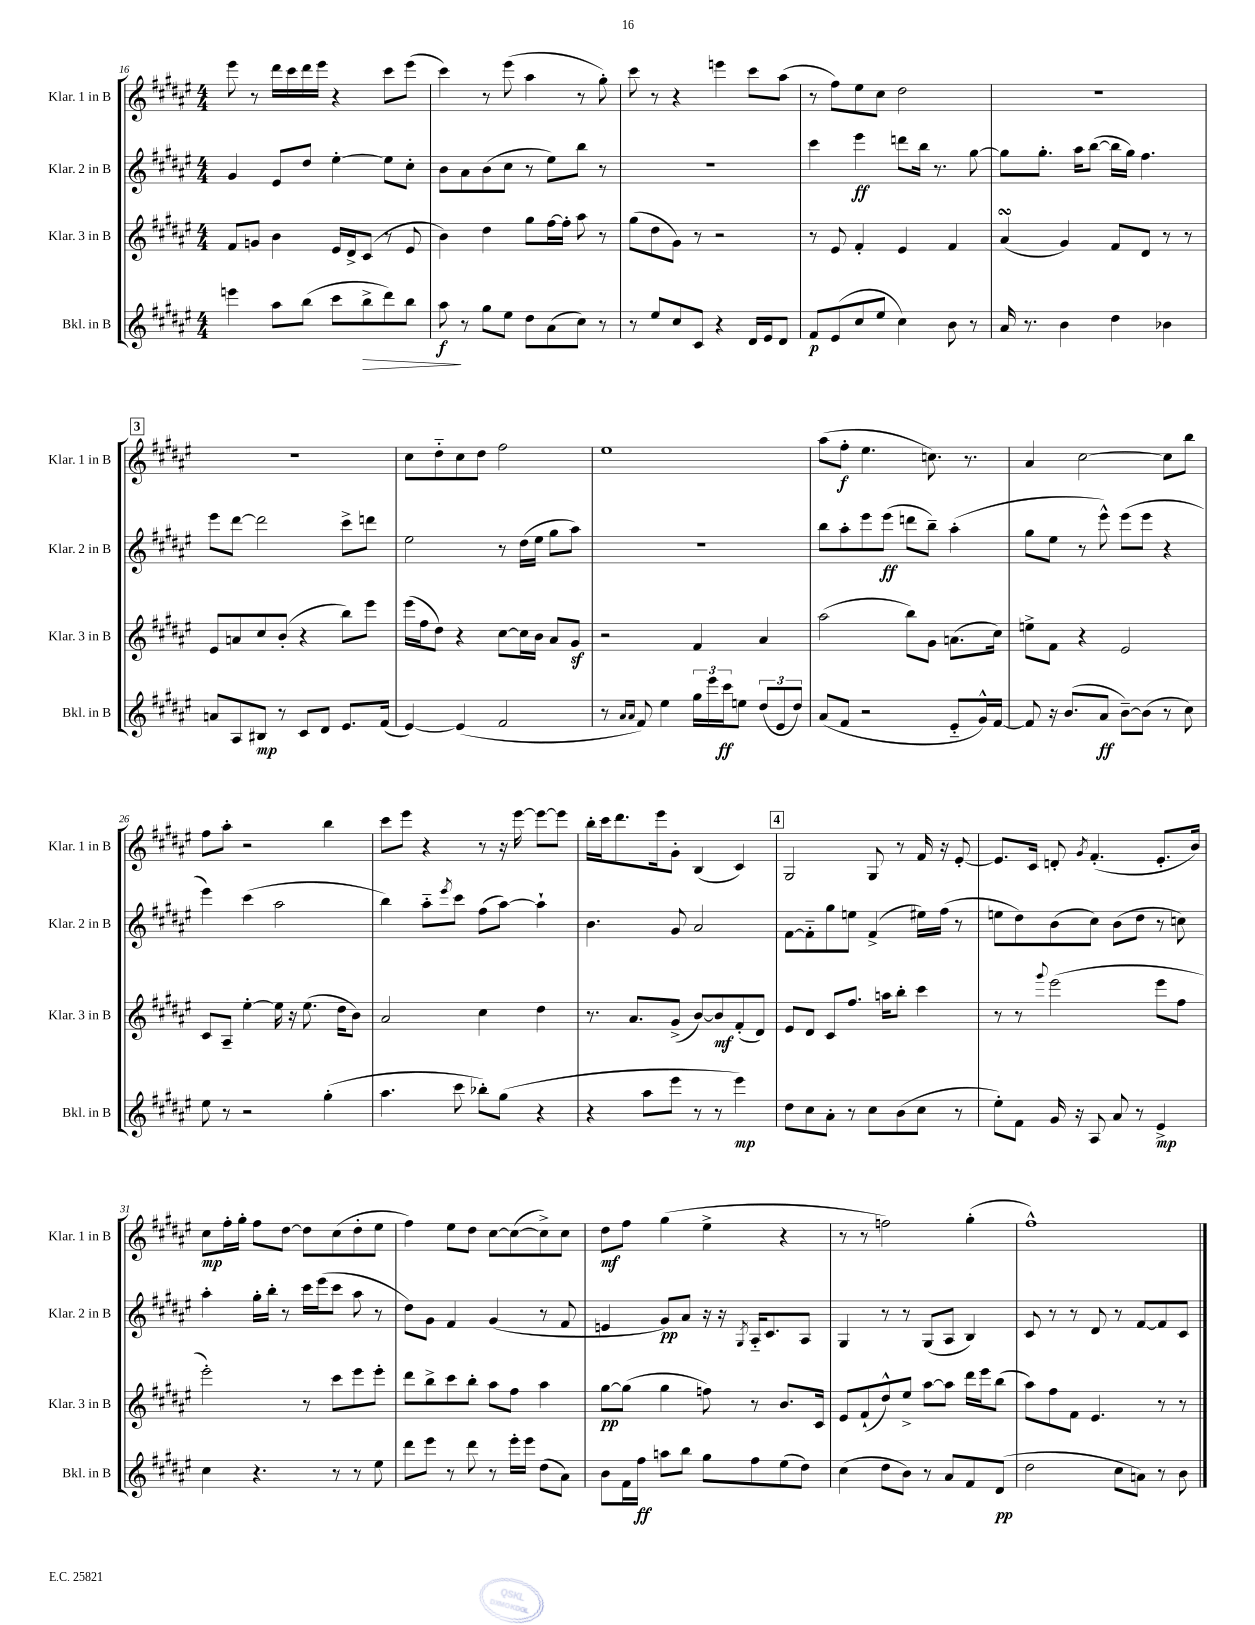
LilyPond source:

<<
\new StaffGroup <<
\new Staff = "s0" \with { instrumentName = "Klar. 1 in B" shortInstrumentName = "Klar. 1 in B" } {
    \clef treble \key fis \major \numericTimeSignature \time 4/4
    eis'''8 r8 dis'''16 cis'''16 dis'''16 eis'''16 r4 cis'''8 eis'''8( |
    cis'''4) r8 eis'''8( ais''4 r8 gis''8-.) |
    cis'''8 r8 r4 e'''4 cis'''8 ais''8( |
    r8 fis''8) eis''8 cis''8 dis''2 |
    R1 |
    \mark \markup { \box "3" } R1 |
    cis''8 dis''8-_ cis''8 dis''8 fis''2 |
    eis''1 |
    ais''8( fis''8-.\f eis''4. c''8.) r8. |
    ais'4 cis''2~ cis''8 b''8 |
    fis''8 ais''8-. r2 b''4 |
    cis'''8 eis'''8 r4 r8 r16 eis'''16~ eis'''8~ eis'''8 |
    b''16-. cis'''16 dis'''8. eis'''16 gis'8-. b4( cis'4) |
    \mark \markup { \box "4" } gis2 gis8 r8 fis'16 r16 eis'8~-. |
    eis'8. cis'16 d'8-. \acciaccatura { gis'8 } fis'4.-.( eis'8.-. b'16) |
    cis''8\mp fis''16-. gis''16-. fis''8 dis''8~ dis''8 cis''8( dis''8-. eis''8 |
    fis''4) eis''8 dis''8 cis''8~ cis''8~( cis''8->) cis''8 |
    dis''8\mf fis''8 gis''4( eis''4-> r4 |
    r8 r8 f''2) gis''4-.( |
    fis''1-^) \bar "|." |
}
\new Staff = "s1" \with { instrumentName = "Klar. 2 in B" shortInstrumentName = "Klar. 2 in B" } {
    \clef treble \key fis \major \numericTimeSignature \time 4/4
    gis'4 eis'8 dis''8 eis''4~-. eis''8 cis''8-. |
    b'8 ais'8 b'8( cis''8 r8 eis''8) b''8 r8 |
    R1 |
    cis'''4 eis'''4\ff d'''8 b''16 r8. gis''8~ |
    gis''8 gis''8.-. ais''16 b''8~( b''16 gis''16) fis''4. |
    \mark \markup { \box "3" } eis'''8 dis'''8~ dis'''2 cis'''8-> d'''8 |
    eis''2 r8 dis''16( eis''16 gis''8 ais''8) |
    R1 |
    b''8 ais''8-. eis'''8 eis'''8\ff( d'''8 b''8--) ais''4-.( |
    gis''8 eis''8 r8 eis'''8-^) eis'''8( eis'''8 r4 |
    eis'''4) cis'''4( ais''2 |
    b''4) ais''8-_ \acciaccatura { eis'''8 } cis'''8 fis''8( ais''8~) ais''4-! |
    b'4. gis'8 ais'2 |
    \mark \markup { \box "4" } fis'8~ fis'8-_ gis''8 e''8 fis'4->( eis''16) fis''16( r8 |
    e''8 dis''8) b'8( cis''8) b'8( dis''8 r8 c''8) |
    ais''4-. gis''16-. b''16-. r8 cis'''16 eis'''16( cis'''8 ais''8 r8 |
    dis''8) gis'8 fis'4 gis'4( r8 fis'8 |
    e'4 gis'8\pp) ais'8 r16 r16 \acciaccatura { gis8 } ais16-_ cis'8. ais8 |
    gis4 r8 r8 gis8( ais8 b4) |
    cis'8 r8 r8 dis'8 r8 fis'8~ fis'8 cis'8 \bar "|." |
}
\new Staff = "s2" \with { instrumentName = "Klar. 3 in B" shortInstrumentName = "Klar. 3 in B" } {
    \clef treble \key fis \major \numericTimeSignature \time 4/4
    fis'8 g'8 b'4 eis'16 dis'16-> cis'8( r8 eis'8 |
    b'4) dis''4 gis''8 fis''16~ fis''16-. ais''8 r8 |
    gis''8( dis''8 gis'8) r8 r2 |
    r8 eis'8 fis'4-. eis'4 fis'4 |
    ais'4\turn( gis'4) fis'8 dis'8 r8 r8 |
    \mark \markup { \box "3" } eis'8 a'8 cis''8 b'8-.( r4 b''8) eis'''8 |
    eis'''16( fis''16 dis''8) r4 cis''8~ cis''16 b'16 ais'8 gis'8\sf |
    r2 fis'4 ais'4 |
    ais''2( b''8) gis'8 a'8.( cis''16) |
    e''8-> fis'8 r4 eis'2 |
    cis'8 ais8-- eis''4~-. eis''16 r16 eis''8.( dis''16 b'8) |
    ais'2 cis''4 dis''4 |
    r8. ais'8. gis'8->( b'8~) b'8\mf fis'8-.( dis'8) |
    \mark \markup { \box "4" } eis'8 dis'8 cis'8 fis''8. a''16 b''8-. cis'''4 |
    r8 r8 \appoggiatura { gis'''8 } eis'''2( eis'''8 fis''8 |
    eis'''2-.) r8 cis'''8 eis'''8 eis'''8-. |
    dis'''8 b''8-> cis'''8 b''8-. ais''8 fis''8 ais''4 |
    gis''8~\pp gis''8( gis''4 f''8) r8 b'8. cis'16 |
    eis'8 fis'8-!( dis''8-^) eis''8-> ais''8~ ais''8 dis'''16 eis'''16 b''8( |
    ais''8) fis''8 fis'8 eis'4. r8 r8 \bar "|." |
}
\new Staff = "s3" \with { instrumentName = "Bkl. in B" shortInstrumentName = "Bkl. in B" } {
    \clef treble \key fis \major \numericTimeSignature \time 4/4
    e'''4 ais''8 b''8( cis'''8 b''8->\> dis'''8) b''8 |
    ais''8\f\! r8 gis''8 eis''8 dis''8 ais'8( cis''8) r8 |
    r8 eis''8 cis''8 cis'8 r4 dis'16 eis'16 dis'8 |
    fis'8\p eis'8( cis''8 eis''8 cis''4) b'8 r8 |
    ais'16 r8. b'4 dis''4 bes'4 |
    \mark \markup { \box "3" } a'8 ais8 bis8\mp r8 cis'8 dis'8 eis'8. fis'16( |
    eis'4~) eis'4( fis'2 |
    r8 \grace { ais'16 ais'16 } fis'8) eis''4 \tuplet 3/2 { gis''16 eis'''16 cis'''16\ff } e''8 \tuplet 3/2 { dis''8( eis'8 dis''8) } |
    ais'8( fis'8 r2 eis'8-_ gis'16-^) fis'16~ |
    fis'8 r16 b'8.( ais'8\ff b'8~--) b'8( r8 cis''8) |
    eis''8 r8 r2 gis''4-.( |
    ais''4. cis'''8 bes''8-.) gis''8( r4 |
    r4 ais''8 eis'''8 r8 r8 eis'''4\mp) |
    \mark \markup { \box "4" } dis''8 cis''8 ais'8-. r8 cis''8 b'8( cis''8 r8 |
    eis''8-.) fis'8 gis'16 r16 ais8 ais'8 r8 eis'4->\mp |
    cis''4 r4. r8 r8 eis''8 |
    dis'''8 eis'''8 r8 dis'''8 r8 eis'''16-. eis'''16 dis''8( ais'8) |
    b'8 fis'16 fis''16\ff a''8 b''8 gis''8 fis''8 eis''8( dis''8) |
    cis''4( dis''8 b'8) r8 ais'8 fis'8 dis'8\pp( |
    dis''2 cis''8 a'8) r8 b'8 \bar "|." |
}
>>
>>
\layout { \context { \Score currentBarNumber = #16 } }
